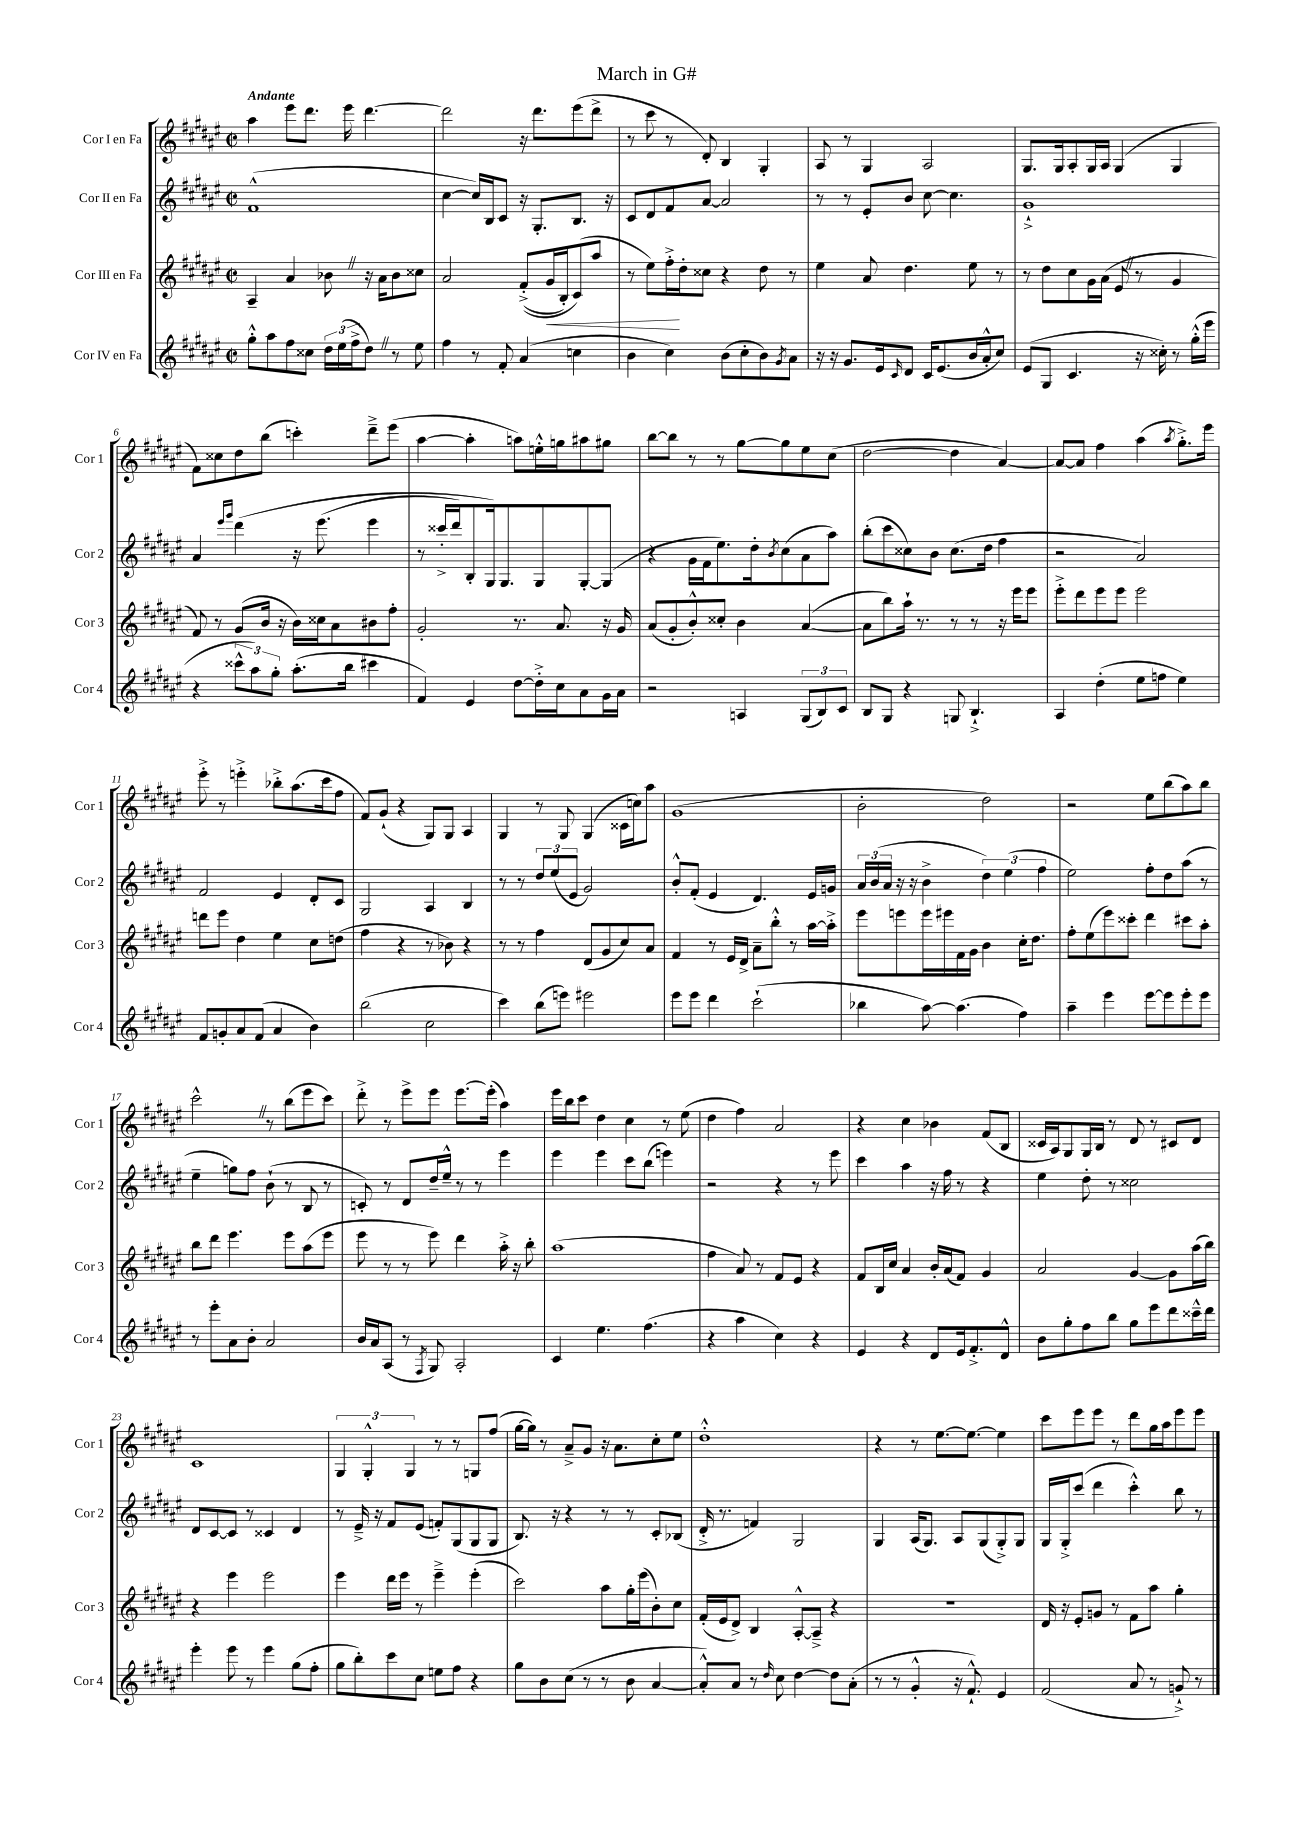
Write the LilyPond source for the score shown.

\header { title = "March in G#" }
<<
\new StaffGroup <<
\new Staff = "s0" \with { instrumentName = "Cor I en Fa" shortInstrumentName = "Cor 1" } {
    \clef treble \key fis \major \defaultTimeSignature \time 2/2 \tempo "Andante"
    ais''4 eis'''8 dis'''8. eis'''16 dis'''4.~ |
    dis'''2 r16 dis'''8. eis'''8( dis'''8-> |
    r8 cis'''8 r8 dis'8-.) b4 gis4-. |
    ais8 r8 gis4 ais2 |
    gis8. gis16 ais8-. gis16 ais16 gis4( gis4 |
    fis'8) cisis''8 dis''8 b''8( c'''4-.) dis'''8---> eis'''8( |
    ais''4~ ais''4-. a''8) e''16-.-^ g''16 ais''8 gis''8 |
    b''8~ b''8 r8 r8 gis''8~ gis''8 eis''8 cis''8( |
    dis''2~ dis''4 ais'4~) |
    ais'8~ ais'8 fis''4 ais''4( \acciaccatura { ais''8 } gis''8.-.->) eis'''16 |
    eis'''8-.-> r8 e'''4-.-> bes''8-.-> ais''8.( cis'''16 fis''8 |
    fis'8) gis'8-!( r4 gis8) gis8 ais4 |
    gis4 r8 gis8 gis4( cisis'16 c''16) ais''8 |
    gis'1( |
    b'2-. dis''2) |
    r2 eis''8 b''8( ais''8) b''8 |
    cis'''2-^ \once \override BreathingSign.text = \markup { \musicglyph "scripts.caesura.straight" } \breathe r8 b''8( eis'''8 cis'''8) |
    dis'''8-.-> r8 eis'''8-> eis'''8 eis'''8.~ eis'''16-.( ais''4) |
    eis'''16 b''16 cis'''8 dis''4 cis''4 r8 eis''8( |
    dis''4 fis''4) ais'2 |
    r4 cis''4 bes'4 fis'8( b8 |
    cisis'16 ais16) gis8 gis16 b16 r8 dis'8 r8 cis'8 dis'8 |
    cis'1 |
    \tuplet 3/2 { gis4 gis4-.-^ gis4 } r8 r8 g8 fis''8( |
    gis''16~ gis''16) r8 ais'8---> gis'8 r16 ais'8. cis''8-. eis''8 |
    dis''1-.-^ |
    r4 r8 eis''8.~ eis''8.~ eis''4 |
    cis'''8 eis'''8 eis'''8 r8 dis'''8 gis''16 ais''16 eis'''8 eis'''8 \bar "|." |
}
\new Staff = "s1" \with { instrumentName = "Cor II en Fa" shortInstrumentName = "Cor 2" } {
    \clef treble \key fis \major \defaultTimeSignature \time 2/2
    fis'1-^( |
    cis''4~ cis''16) b16 cis'8 r16 gis8.-. b8. r16 |
    cis'8 dis'8 fis'8 ais'8~ ais'2 |
    r8 r8 eis'8-. b'8 cis''8~ cis''4. |
    gis'1-!-> |
    ais'4 \grace { eis'''16 gis'''16 } dis'''4\( r16 eis'''8.( eis'''4 |
    r8 cisis'''16-.-> dis'''16) b8-. gis16\) gis8. gis8 gis8~-. gis8( |
    r4 gis'16 fis'16 eis''8.) dis''16-. \acciaccatura { b'8 } cis''8( ais'8 ais''8) |
    b''8-.( cis'''8 cisis''8) b'8 cisis''8.( dis''16 fis''4 |
    r2 ais'2) |
    fis'2 eis'4 dis'8-. cis'8 |
    gis2 ais4 b4 |
    r8 r8 \tuplet 3/2 { dis''8 eis''8( eis'8 } gis'2) |
    b'8-.-^ fis'8-.( eis'4 dis'4.) eis'16 g'16 |
    \tuplet 3/2 { ais'16 b'16( ais'16 } r16 r16 b'4-> \tuplet 3/2 { dis''4) eis''4( fis''4 } |
    eis''2) fis''8-. dis''8 ais''8( r8 |
    eis''4-- g''8) fis''8 b'8-!( r8 b8 r8 |
    c'8-.) r8 dis'8 dis''16-- eis''16---^ r8 r8 eis'''4 |
    eis'''4 eis'''4 cis'''8 b''8( e'''4) |
    r2 r4 r8 eis'''8 |
    cis'''4 ais''4 r16 fis''16 r8 r4 |
    eis''4 dis''8-. r8 cisis''2 |
    dis'8 cis'8~ cis'8 r8 cisis'4 dis'4 |
    r8 eis'16---> r16 fis'8 eis'8( f'8-.) gis8( gis8 gis8 |
    b8.) r16 r4 r8 r8 cis'8-. bes8( |
    dis'16-.-> r8. f'4) gis2 |
    gis4 ais16( gis8.) ais8 gis8( gis8-.->) gis8 |
    gis16 gis16-.-> cis'''8( dis'''4 cis'''4-.-^) b''8 r8 \bar "|." |
}
\new Staff = "s2" \with { instrumentName = "Cor III en Fa" shortInstrumentName = "Cor 3" } {
    \clef treble \key fis \major \defaultTimeSignature \time 2/2
    ais4-- ais'4 bes'8 \once \override BreathingSign.text = \markup { \musicglyph "scripts.caesura.straight" } \breathe r16 ais'16 bes'8 cisis''8 |
    ais'2 fis'8-.->(\( gis'16\< b16-.) cis'8(\) ais''8 |
    r8 eis''8) fis''16-.->\! dis''16-. cisis''8 r4 dis''8 r8 |
    eis''4 ais'8 dis''4. eis''8 r8 |
    r8 dis''8 cis''8 gis'16 ais'16( eis'8 \once \override BreathingSign.text = \markup { \musicglyph "scripts.caesura.straight" } \breathe r8 gis'4 |
    fis'8) r8 gis'8( b'16 r16 b'16) cisis''16 ais'8 bis'8 fis''8-. |
    gis'2-. r8. ais'8. r16 gis'16 |
    ais'8( gis'8-. b'8-.-^) cisis''8-. b'4 ais'4~( |
    ais'8 b''8) ais''16-! r8. r8 r8 r16 eis'''16 eis'''8 |
    eis'''8-.-> dis'''8 eis'''8 eis'''8 eis'''2 |
    d'''8 eis'''8 dis''4 eis''4 cis''8 d''8( |
    fis''4 r4 r8 bes'8) r4 |
    r8 r8 fis''4 dis'8( gis'8 cis''8) ais'8 |
    fis'4 r8 eis'16 dis'16-> ais'8-- b''8-.-^ r8 ais''16~ ais''16-.-> |
    eis'''8 e'''8 e'''16 eis'''16 fis'16 gis'16 b'4 cis''16-. dis''8. |
    fis''8-. eis''8( eis'''8) cisis'''8-. dis'''4 cis'''8 ais''8-. |
    b''8 dis'''8 eis'''4. eis'''8 ais''8( eis'''8 |
    eis'''8 r8 r8 eis'''8) dis'''4 ais''16-.-> r16 b''8-. |
    ais''1( |
    fis''4 ais'8) r8 fis'8 eis'8 r4 |
    fis'8 b16 cis''16 ais'4 b'16-. ais'16( fis'8) gis'4 |
    ais'2 gis'4~ gis'8 ais''16( b''16) |
    r4 eis'''4 eis'''2 |
    eis'''4 dis'''16 eis'''16 r8 eis'''4---> eis'''4-.( |
    cis'''2) ais''8 gis''16-. eis'''16( b'8-.) cis''8 |
    fis'16-.( eis'16 dis'8->) b4 ais8~-.-^ ais8---> r4 |
    R1 |
    dis'16 r16 eis'8-. g'8 r8 fis'8 ais''8 gis''4-. \bar "|." |
}
\new Staff = "s3" \with { instrumentName = "Cor IV en Fa" shortInstrumentName = "Cor 4" } {
    \clef treble \key fis \major \defaultTimeSignature \time 2/2
    gis''8-.-^ ais''8 fis''8 cisis''8 \tuplet 3/2 { dis''16 eis''16( fis''16-> } dis''8) \once \override BreathingSign.text = \markup { \musicglyph "scripts.caesura.straight" } \breathe r8 eis''8 |
    fis''4 r8 fis'8-. ais'4( c''4 |
    b'4 cis''4) b'8( cis''8-. b'8) \acciaccatura { gis'8 } ais'8 |
    r16 r16 gis'8. eis'16 \grace { cis'16 } dis'8 cis'16 eis'8.( b'16 ais'16-.-^ cis''8) |
    eis'8( gis8 cis'4. r16 cisis''16-.) r8 gis''16-.-^( eis'''16 |
    r4 \tuplet 3/2 { cisis'''8-^ ais''8) gis''8-. } ais''8.-.( b''16 cis'''4 |
    fis'4) eis'4 dis''8~ dis''16-.-> cis''16 ais'8 gis'16 ais'16 |
    r2 a4 \tuplet 3/2 { gis8( b8) cis'8 } |
    b8 gis8 r4 g8 b4.-!-> |
    ais4 dis''4-.( eis''8 f''8 eis''4) |
    fis'8 g'8-. ais'8 fis'8( ais'4 b'4) |
    b''2( cis''2 |
    cis'''4) b''8( e'''8) eis'''2 |
    eis'''8 eis'''8 dis'''4 cis'''2-!( |
    bes''4 ais''8~) ais''4.( fis''4) |
    ais''4-- eis'''4 eis'''8~ eis'''8 eis'''8-. eis'''8 |
    r8 eis'''8-. ais'8 b'8-. ais'2 |
    b'16 ais'16 ais8( r8 \acciaccatura { fis8 } gis8) ais2-. |
    cis'4 eis''4. fis''4.( |
    r4 ais''4 cis''4) r4 |
    eis'4 r4 dis'8 eis'16 fis'8.-.-> dis'8-^ |
    b'8 gis''8-. fis''8 b''8 gis''8 eis'''8 dis'''8 cisis'''16---^ dis'''16 |
    eis'''4-. eis'''8 r8 eis'''4 gis''8( fis''8-. |
    gis''8 b''8-.) cis'''8 cis''8 e''8 fis''8 r4 |
    gis''8 b'8 cis''8( r8 r8 b'8 ais'4~ |
    ais'8-.-^) ais'8 r8 \grace { dis''16 } cis''8 dis''4~ dis''8 ais'8-.( |
    r8 r8 gis'4-.-^ r16 fis'8.-!-^) eis'4 |
    fis'2( ais'8 r8 g'8-!->) r8 \bar "|." |
}
>>
>>
